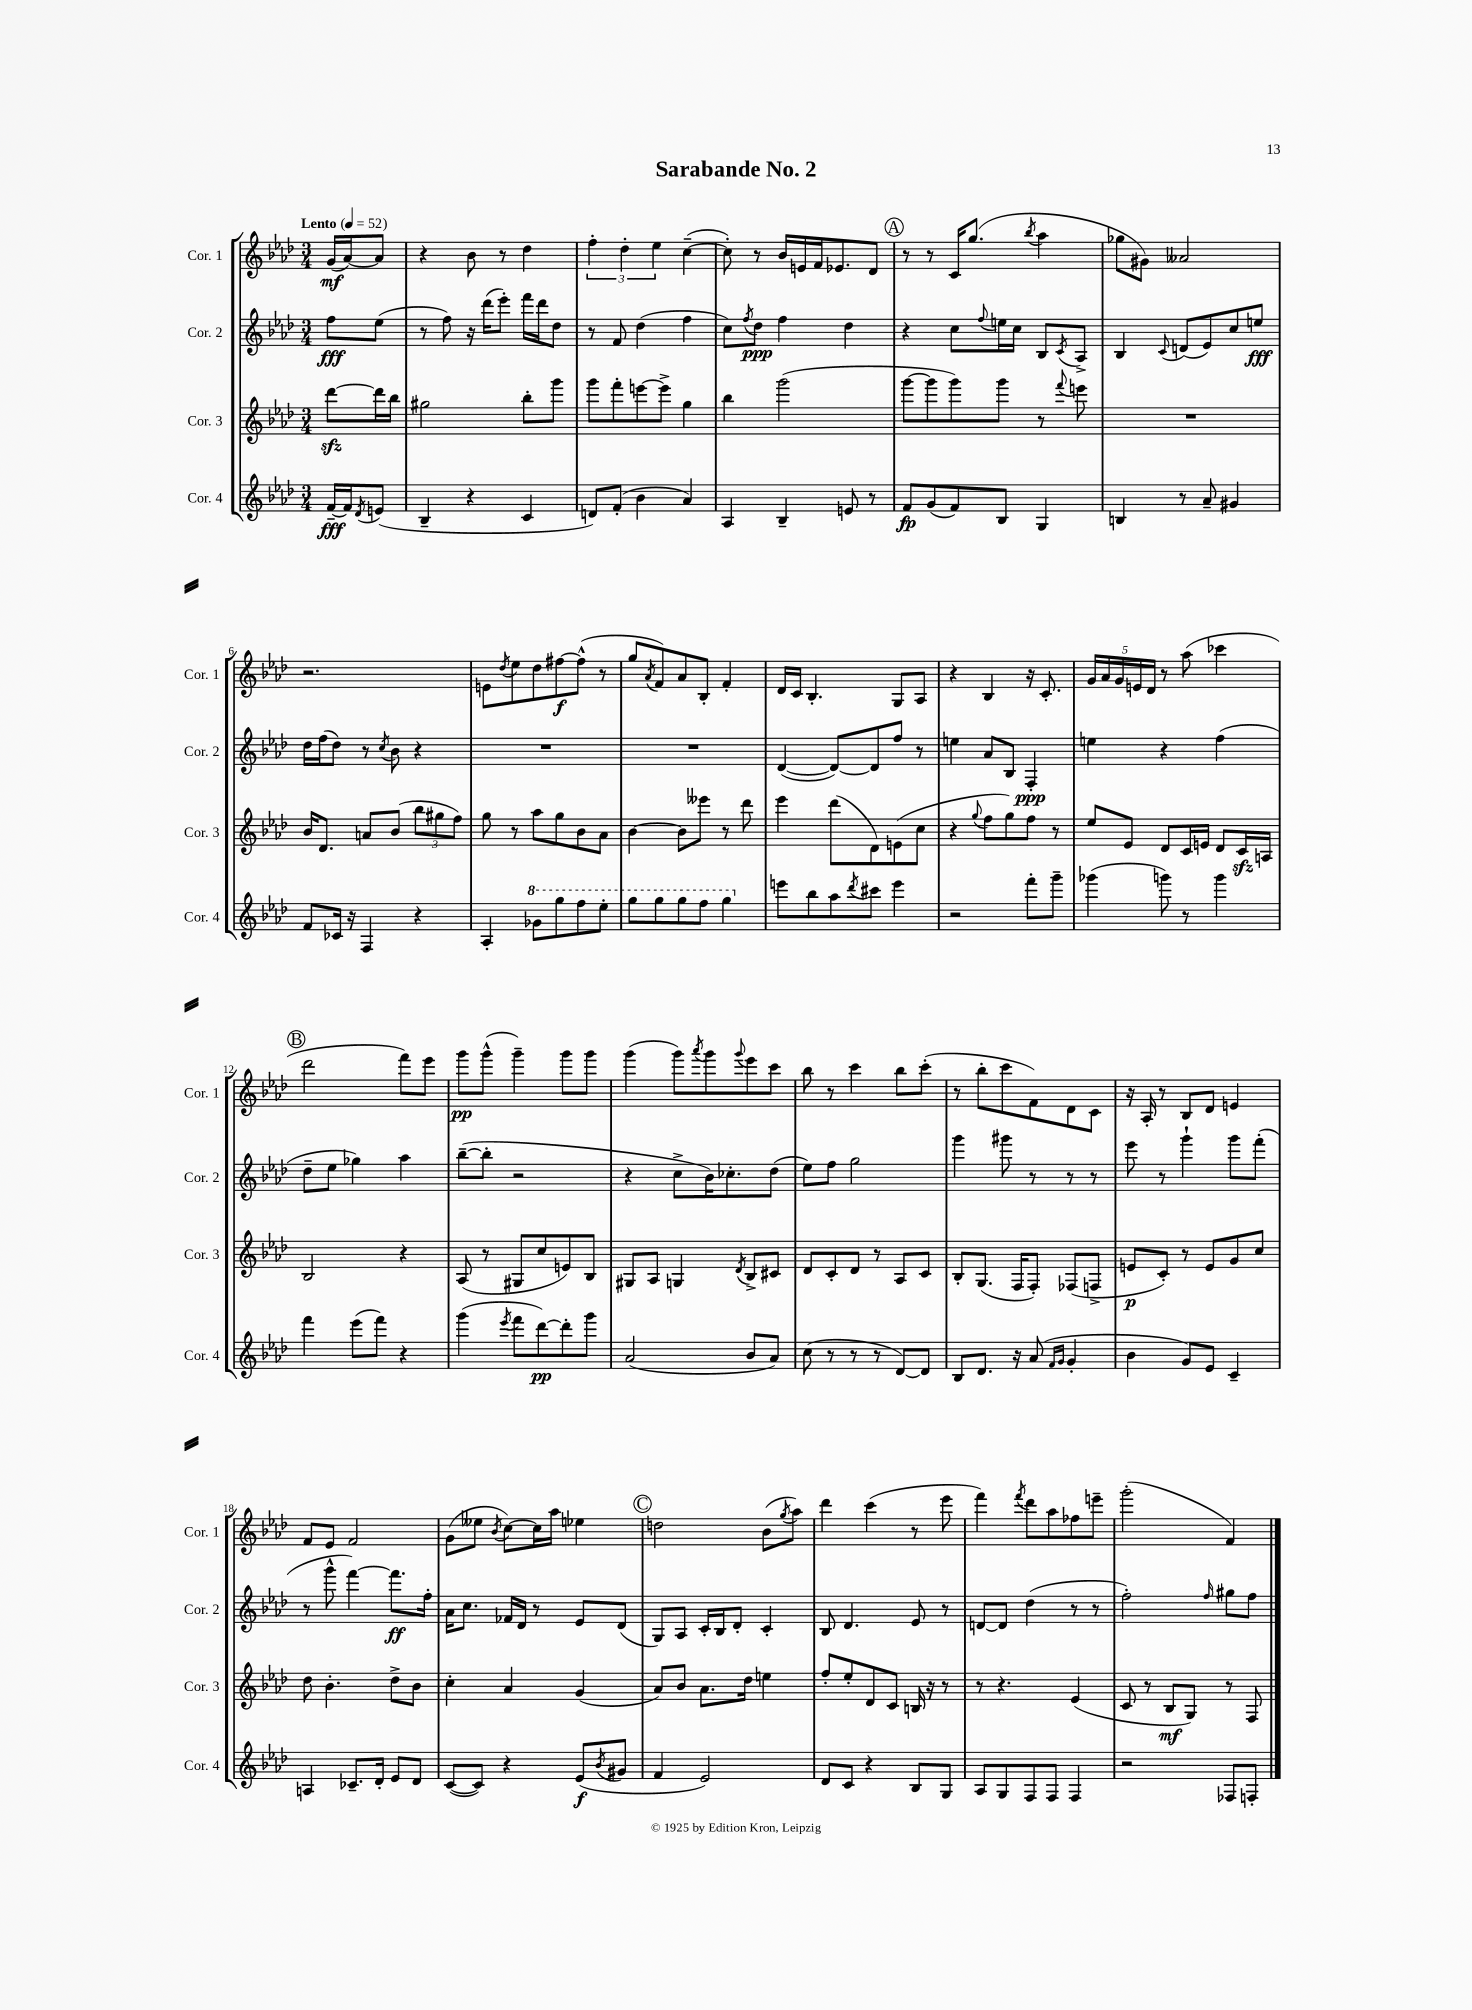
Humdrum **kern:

**kern	**dynam	**kern	**dynam	**kern	**dynam	**kern	**dynam
*part4	*part4	*part3	*part3	*part2	*part2	*part1	*part1
*staff4	*staff4	*staff3	*staff3	*staff2	*staff2	*staff1	*staff1
*I"Cor. 4	*	*I"Cor. 3	*	*I"Cor. 2	*	*I"Cor. 1	*
*I'Cor. 4	*	*I'Cor. 3	*	*I'Cor. 2	*	*I'Cor. 1	*
*clefG2	*	*clefG2	*	*clefG2	*	*clefG2	*
*k[b-e-a-d-]	*	*k[b-e-a-d-]	*	*k[b-e-a-d-]	*	*k[b-e-a-d-]	*
*M3/4	*	*M3/4	*	*M3/4	*	*M3/4	*
*MM52	*	*MM52	*	*MM52	*	*MM52	*
=	=	=	=	=	=	=	=
!	!	!	!	!	!	!LO:TX:a:B:t=Lento	!
[16f~/LL	fff	[8ddd-zz\L	.	8ff\L	fff	(16g/LL	mf
16f/J]	.	.	.	.	.	[16a-/J)	.
8qd-/	.	.	.	.	.	.	.
(8en/J	.	16ddd-\L]	.	(8ee-\J	.	8a-/J]	.
.	.	16bb-\JJ	.	.	.	.	.
=1	=1	=1	=1	=1	=1	=1	=1
4B-~/	.	2gg#X\	.	8r	.	4r	.
.	.	.	.	8ff\)	.	.	.
4r	.	.	.	16r	.	8b-\	.
.	.	.	.	(16ddd-\KL	.	.	.
.	.	.	.	8eee-'\J)	.	8r	.
4c/	.	8bb-'\L	.	16fff\LL	.	4dd-\	.
.	.	.	.	16ddd-\J	.	.	.
.	.	8ggg\J	.	8dd-\J	.	.	.
=2	=2	=2	=2	=2	=2	=2	=2
8dn/L)	.	8ggg\L	.	8r	.	6ff'\	.
(8f'/J	.	8fff'\	.	8f/	.	.	.
.	.	.	.	.	.	6dd-'\	.
4b-\	.	[8eeen\	.	(4dd-\	.	.	.
.	.	.	.	.	.	6ee-\	.
.	.	8eee^\J]	.	.	.	.	.
4a-/)	.	4gg\	.	4ff\	.	([4cc~\	.
=3	=3	=3	=3	=3	=3	=3	=3
4A-/	.	4bb-\	.	8cc\L)	.	8cc'\])	.
.	.	.	.	8qff/	.	.	.
.	.	.	.	8dd-\J	ppp	8r	.
4B-~/	.	(2ggg\	.	4ff\	.	16b-/LL	.
.	.	.	.	.	.	16en/	.
.	.	.	.	.	.	16f/J	.
.	.	.	.	.	.	8.e-X/	.
8en/	.	.	.	4dd-\	.	.	.
8r	.	.	.	.	.	8d-/J	.
!!LO:REH:place=s1:t=A
=4	=4	=4	=4	=4	=4	=4	=4
8f/L	fp	[8ggg\L	.	4r	.	8r	.
(8g/	.	8ggg\]	.	.	.	8r	.
8f/)	.	8ggg\)	.	8cc\L	.	16c/KL	.
.	.	.	.	.	.	(8.gg/J	.
.	.	.	.	8qqff/	.	.	.
8B-/J	.	8ggg\J	.	16een\L	.	.	.
.	.	.	.	16cc\JJ	.	.	.
.	.	.	.	.	.	8qbb-/	.
4G/	.	8r	.	8B-/L	.	4aa-\	.
.	.	8qqfff/	.	8qc/	.	.	.
.	.	8eeen\	.	8A-^/J	.	.	.
=5	=5	=5	=5	=5	=5	=5	=5
4Bn/	.	2.r	.	4B-/	.	8gg-X\L	.
.	.	.	.	.	.	8g#X\J)	.
.	.	.	.	8qqc/	.	.	.
8r	.	.	.	(8dn/L	.	2a--X/	.
8a-~/	.	.	.	8e-/)	.	.	.
4g#X/	.	.	.	8cc/	.	.	.
.	.	.	.	8een/J	fff	.	.
!!LO:LB:g=z
=6	=6	=6	=6	=6	=6	=6	=6
8f/L	.	16b-/KL	.	16dd-\LL	.	2.r	.
.	.	8.d-/J	.	(16ff\J	.	.	.
16c-X/Jk	.	.	.	8dd-\J)	.	.	.
16r	.	.	.	.	.	.	.
4F/	.	8an/L	.	8r	.	.	.
.	.	.	.	8qcc/	.	.	.
.	.	(8b-/J	.	8b-\	.	.	.
4r	.	12bb-\L	.	4r	.	.	.
.	.	12gg#X\	.	.	.	.	.
.	.	12ff\J)	.	.	.	.	.
=7	=7	=7	=7	=7	=7	=7	=7
4A-'/	.	8gg\	.	2.r	.	8en\L	.
.	.	.	.	.	.	8qdd-/	.
.	.	8r	.	.	.	8ee-\	.
*8va	*	*	*	*	*	*	*
8gg-X\L	.	8aa-\L	.	.	.	8dd-\	.
8ggg\	.	8gg\	.	.	.	[8ff#X\	f
8fff\	.	8b-\	.	.	.	(8ff#^^\J]	.
8eee-'\J	.	8a-\J	.	.	.	8r	.
=8	=8	=8	=8	=8	=8	=8	=8
8ggg\L	.	[4b-\	.	2.r	.	8gg/L	.
.	.	.	.	.	.	8qa-/	.
8ggg\	.	.	.	.	.	8f/)	.
8ggg\	.	8b-\L]	.	.	.	8a-/	.
8fff\J	.	8eee--X\J	.	.	.	8B-'/J	.
4ggg\	.	8r	.	.	.	4f'/	.
.	.	8ddd-\	.	.	.	.	.
=9	=9	=9	=9	=9	=9	=9	=9
*X8va	*	*	*	*	*	*	*
8eeen\L	.	4eee-\	.	([4d-/	.	16d-/LL	.
.	.	.	.	.	.	16c/JJ	.
8bb-\	.	.	.	.	.	4.B-'/	.
8aa-\	.	(8ddd-\L	.	8d-/L_)	.	.	.
8qddd-/	.	.	.	.	.	.	.
8ccc#X\J	.	8d-\)	.	8d-/]	.	.	.
4eee\	.	(8en\	.	8ff/J	.	8G/L	.
.	.	8cc\J	.	8r	.	8A-/J	.
=10	=10	=10	=10	=10	=10	=10	=10
2r	.	4r	.	4een\	.	4r	.
.	.	8qqgg/	.	.	.	.	.
.	.	8ff\L	.	8a-/L	.	4B-/	.
.	.	8gg\)	.	8B-/J	.	.	.
8fff'\L	.	8ff\J	.	4F'/	ppp	16r	.
.	.	.	.	.	.	8.c'/	.
8ggg~\J	.	8r	.	.	.	.	.
=11	=11	=11	=11	=11	=11	=11	=11
(4ggg-X\	.	8ee-/L	.	4een\	.	20g/LL	.
.	.	.	.	.	.	20a-/	.
.	.	.	.	.	.	20g/	.
.	.	8e-/J	.	.	.	.	.
.	.	.	.	.	.	20en/	.
.	.	.	.	.	.	20d-/JJ	.
8gggn\)	.	8d-/L	.	4r	.	8r	.
8r	.	16c/L	.	.	.	(8aa-\	.
.	.	16en/JJ	.	.	.	.	.
4ggg\	.	8d-/L	.	(4ff\	.	4ccc-X\	.
.	.	16czz/L	.	.	.	.	.
.	.	16An/JJ	.	.	.	.	.
!!LO:LB:g=z
!!LO:REH:place=s1:t=B
=12	=12	=12	=12	=12	=12	=12	=12
4fff\	.	2B-/	.	8dd-~\L	.	2ddd-\	.
.	.	.	.	8ee-\J	.	.	.
(8eee-\L	.	.	.	4gg-X\)	.	.	.
8fff\J)	.	.	.	.	.	.	.
4r	.	4r	.	4aa-\	.	8fff\L)	.
.	.	.	.	.	.	8eee-\J	.
=13	=13	=13	=13	=13	=13	=13	=13
(4ggg\	.	(8A-/	.	([8bb-~\L	.	8ggg\L	pp
.	.	8r	.	8bb-'\J]	.	(8ggg^^\J	.
8qeee-/	.	.	.	.	.	.	.
8fff\L	.	8G#X/L	.	2r	.	4ggg~\)	.
[8ddd-\)	pp	8cc/	.	.	.	.	.
8ddd-'\]	.	8en/)	.	.	.	8ggg\L	.
8ggg\J	.	8B-/J	.	.	.	8ggg\J	.
=14	=14	=14	=14	=14	=14	=14	=14
(2a-/	.	8G#X/L	.	4r	.	(4ggg\	.
.	.	8A-/J	.	.	.	.	.
.	.	4Gn/	.	8cc^\L	.	8ggg\L)	.
.	.	.	.	.	.	8qaaa-/	.
.	.	.	.	16b-\K)	.	8ggg\	.
.	.	.	.	8.cc-X'\	.	.	.
.	.	8qd-/	.	.	.	8qqggg/	.
8b-/L	.	8B-^/L	.	.	.	8eee-\	.
8a-/J)	.	8c#X/J	.	(8dd-\J	.	8ccc\J	.
=15	=15	=15	=15	=15	=15	=15	=15
(8cc\	.	8d-/L	.	8ee-\L)	.	8bb-\	.
8r	.	8c'/	.	8ff\J	.	8r	.
8r	.	8d-/J	.	2gg\	.	4ccc\	.
8r	.	8r	.	.	.	.	.
[8d-/L)	.	8A-/L	.	.	.	8bb-\L	.
8d-/J]	.	8c/J	.	.	.	(8ccc'\J	.
=16	=16	=16	=16	=16	=16	=16	=16
8B-/L	.	8B-'/L	.	4ggg\	.	8r	.
8.d-/J	.	(8.G/J	.	.	.	8bb-'\L	.
.	.	.	.	8ggg#X\	.	8ccc\	.
16r	.	16F/KL	.	.	.	.	.
(8a-/	.	8F'/J)	.	8r	.	8f\)	.
16qqf/LL	.	.	.	.	.	.	.
16qqg/JJ	.	.	.	.	.	.	.
4g'/	.	(8F-X/L	.	8r	.	8d-\	.
.	.	8Fn^/J	.	8r	.	8c\J	.
=17	=17	=17	=17	=17	=17	=17	=17
4b-\	.	8en/L	p	8eee-\	.	16r	.
.	.	.	.	.	.	16A-'/	.
.	.	8c'/J)	.	8r	.	8r	.
8g/L)	.	8r	.	4ggg`\	.	8B-/L	.
8e-/J	.	8e/L	.	.	.	8d-/J	.
4c~/	.	8g/	.	8ggg\L	.	4en/	.
.	.	8cc/J	.	(8fff'\J	.	.	.
!!LO:LB:g=z
=18	=18	=18	=18	=18	=18	=18	=18
4An/	.	8dd-\	.	8r	.	8f/L	.
.	.	4.b-'\	.	8ggg^^\	.	8e-/J	.
8.c-X~/L	.	.	.	[4fff\)	.	2f/	.
16d-'/Jk	.	.	.	.	.	.	.
8e-/L	.	8dd-^\L	.	8.fff\L]	ff	.	.
8d-/J	.	8b-\J	.	.	.	.	.
.	.	.	.	16ff'\Jk	.	.	.
=19	=19	=19	=19	=19	=19	=19	=19
([8c/L	.	4cc'\	.	16a-\KL	.	(8g\L	.
.	.	.	.	8.cc\J	.	.	.
8c/J])	.	.	.	.	.	8ee--X\J	.
.	.	.	.	.	.	8qb-/	.
4r	.	4a-/	.	16f-X/LL	.	[8cc\L)	.
.	.	.	.	16d-/JJ	.	.	.
.	.	.	.	8r	.	16cc\L]	.
.	.	.	.	.	.	16aa-\JJ	.
(8e-/L	f	(4g/	.	8e-/L	.	4ee-X\	.
8qb-/	.	.	.	.	.	.	.
8g#X/J	.	.	.	(8d-/J	.	.	.
!!LO:REH:place=s1:t=C
=20	=20	=20	=20	=20	=20	=20	=20
4f/	.	8a-/L)	.	8G/L)	.	2ddn\	.
.	.	8b-/J	.	8A-/J	.	.	.
2e-/)	.	8.a-\L	.	16c'/LL	.	.	.
.	.	.	.	16B-/J	.	.	.
.	.	.	.	8d-'/J	.	.	.
.	.	16dd-\Jk	.	.	.	.	.
.	.	4een\	.	4c'/	.	(8b-\L	.
.	.	.	.	.	.	8qgg/	.
.	.	.	.	.	.	8aa-\J)	.
=21	=21	=21	=21	=21	=21	=21	=21
8d-/L	.	8ff'/L	.	8B-/	.	4ddd-\	.
8c/J	.	8ee-'/	.	4.d-/	.	.	.
4r	.	8d-/	.	.	.	(4ccc\	.
.	.	8c/J	.	.	.	.	.
8B-/L	.	16Bn/	.	8e-/	.	8r	.
.	.	16r	.	.	.	.	.
8G/J	.	8r	.	8r	.	8eee-\	.
=22	=22	=22	=22	=22	=22	=22	=22
8A-/L	.	8r	.	[8dn/L	.	4fff\)	.
8G/	.	4.r	.	8d/J]	.	.	.
.	.	.	.	.	.	8qfff/	.
8F/	.	.	.	(4dd-\	.	8ddd-\L	.
8F/J	.	.	.	.	.	8aa-\	.
4F/	.	(4e-/	.	8r	.	8ff-X\	.
.	.	.	.	8r	.	8eeen~\J	.
=23	=23	=23	=23	=23	=23	=23	=23
2r	.	8c/	.	2ff'\)	.	(2ggg'\	.
.	.	8r	.	.	.	.	.
.	.	8B-/L	mf	.	.	.	.
.	.	8G/J)	.	.	.	.	.
.	.	.	.	16qqff/	.	.	.
8F-X/L	.	8r	.	8gg#X\L	.	4f/)	.
8Fn'/J	.	8F/	.	8ff\J	.	.	.
==	==	==	==	==	==	==	==
*-	*-	*-	*-	*-	*-	*-	*-
